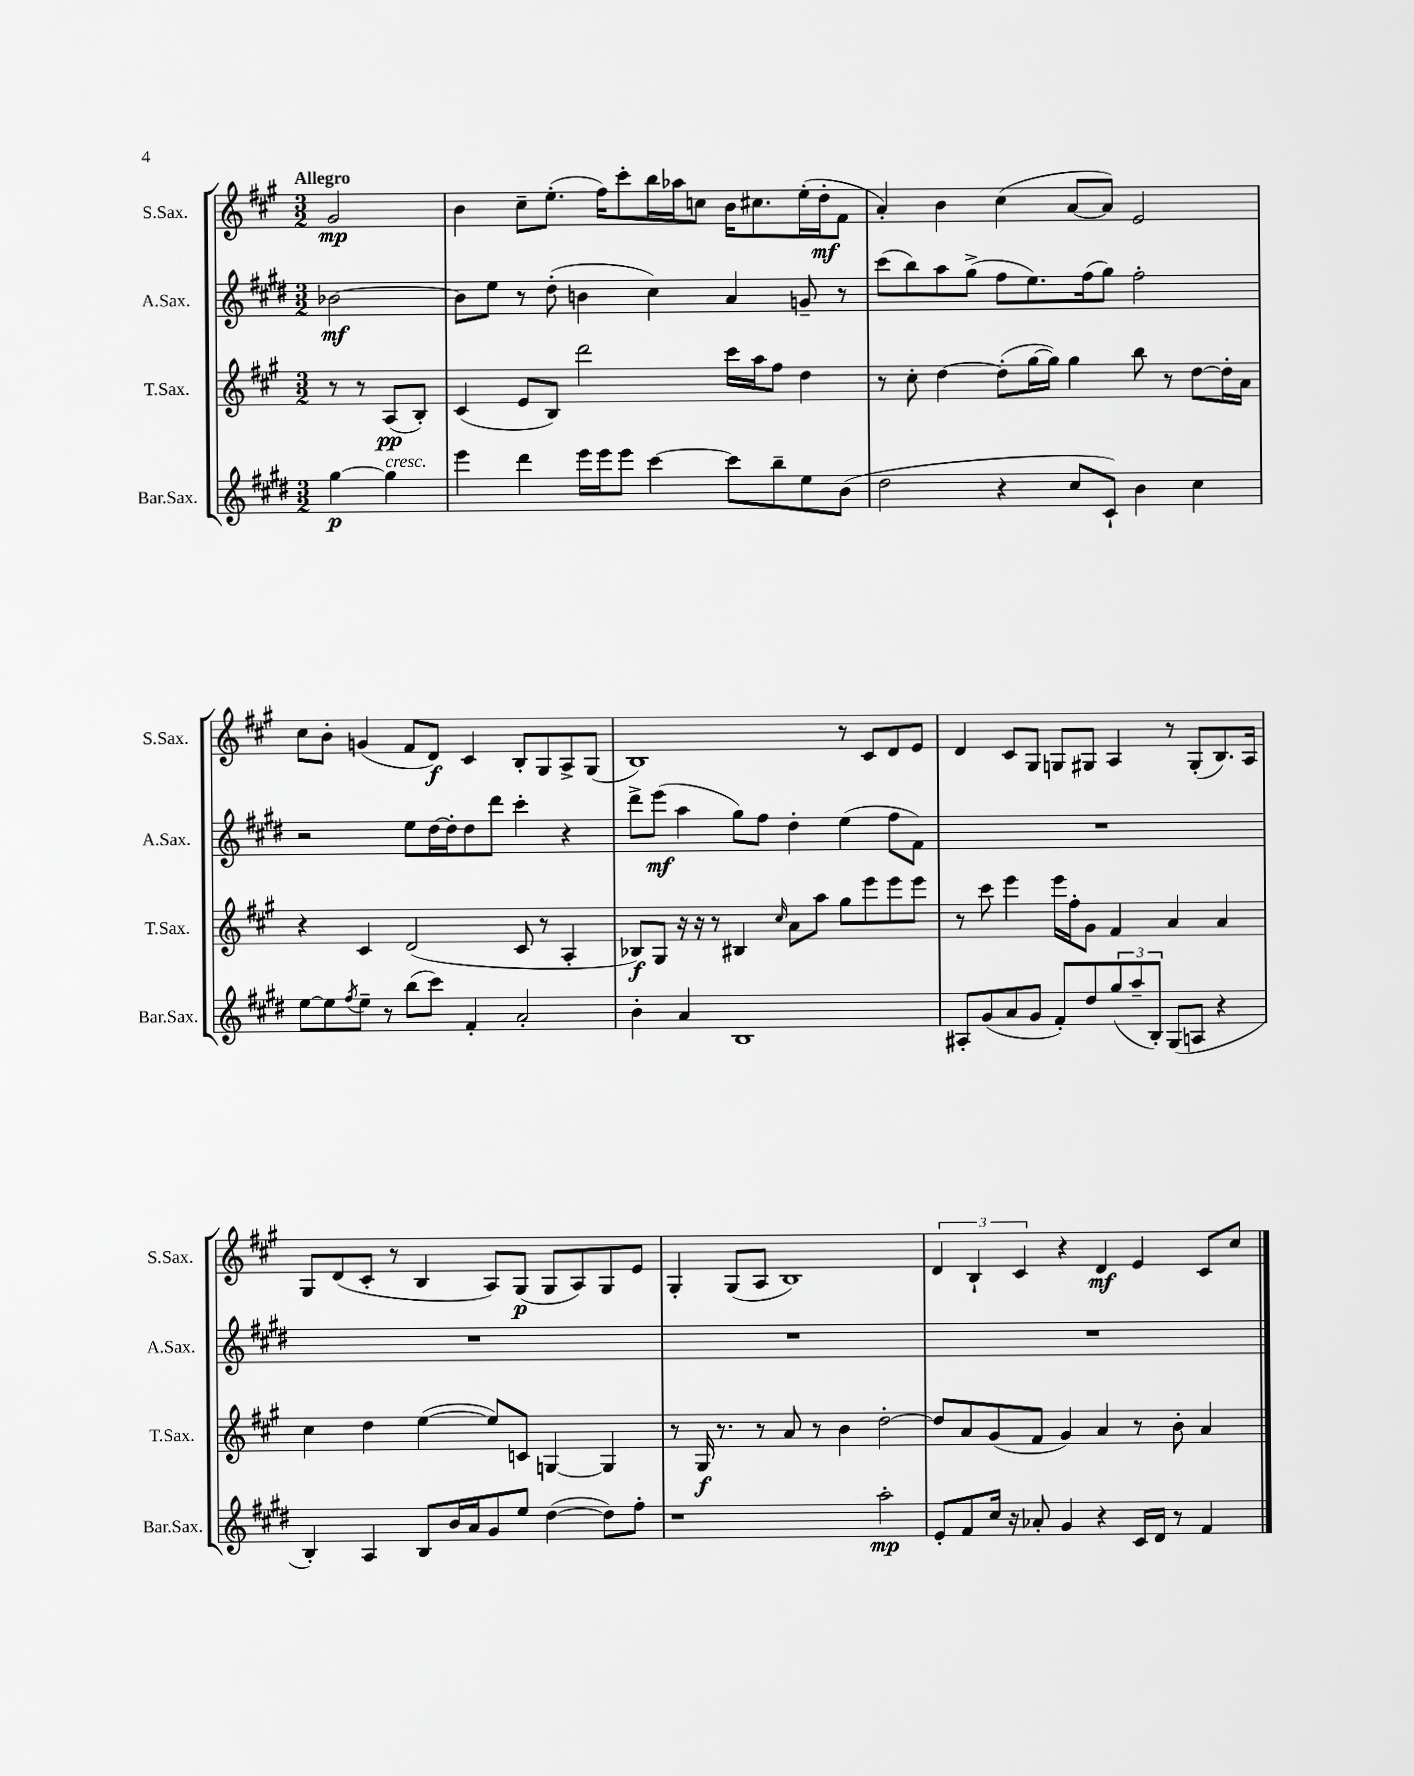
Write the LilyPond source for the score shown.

<<
\new StaffGroup <<
\new Staff = "s0" \with { instrumentName = "S.Sax." shortInstrumentName = "S.Sax." } {
    \clef treble \key a \major \numericTimeSignature \time 3/2 \partial 2 \tempo "Allegro"
    gis'2\mp |
    b'4 cis''8-- e''8.-.( fis''16) cis'''8-. b''16 aes''16 c''8 b'16 cis''8. e''16-.( d''16-.\mf fis'8 |
    a'4-.) b'4 cis''4( a'8~ a'8) e'2 |
    cis''8 b'8-. g'4( fis'8 d'8\f) cis'4 b8-. gis8 a8-> gis8( |
    b1) r8 cis'8 d'8 e'8 |
    d'4 cis'8 gis8 g8 gis8 a4 r8 gis8-.( b8.) a16 |
    gis8 d'8( cis'8-. r8 b4 a8) gis8\p( gis8 a8) gis8 e'8 |
    gis4-. gis8( a8 b1) |
    \tuplet 3/2 { d'4 b4-! cis'4 } r4 d'4\mf e'4 cis'8 cis''8 \bar "|." |
}
\new Staff = "s1" \with { instrumentName = "A.Sax." shortInstrumentName = "A.Sax." } {
    \clef treble \key e \major \numericTimeSignature \time 3/2 \partial 2
    bes'2~\mf |
    bes'8 e''8 r8 dis''8-.( b'4 cis''4) a'4 g'8-- r8 |
    cis'''8( b''8) a''8 gis''8->( fis''8 e''8.) fis''16( gis''8) fis''2-. |
    r2 e''8 dis''16~ dis''16-. dis''8 dis'''8 cis'''4-. r4 |
    dis'''8-> e'''8\mf( a''4 gis''8) fis''8 dis''4-. e''4( fis''8 fis'8) |
    R1. |
    R1. |
    R1. |
    R1. \bar "|." |
}
\new Staff = "s2" \with { instrumentName = "T.Sax." shortInstrumentName = "T.Sax." } {
    \clef treble \key a \major \numericTimeSignature \time 3/2 \partial 2
    r8 r8 a8\pp( b8-.) |
    cis'4( e'8 b8) d'''2 cis'''16 a''16 fis''8 d''4 |
    r8 cis''8-. d''4~ d''8-.( gis''16~ gis''16) gis''4 b''8 r8 d''8~ d''16-. a'16 |
    r4 cis'4 d'2( cis'8 r8 a4-. |
    bes8\f) gis8 r16 r16 r8 bis4 \grace { cis''16 } a'8 a''8 gis''8 e'''8 e'''8 e'''8 |
    r8 cis'''8 e'''4 e'''16 fis''16-. gis'8 fis'4 a'4 a'4 |
    cis''4 d''4 e''4~( e''8) c'8 g4~ g4 |
    r8 gis16\f r8. r8 a'8 r8 b'4 d''2~-. |
    d''8 a'8 gis'8( fis'8 gis'4) a'4 r8 b'8-. a'4 \bar "|." |
}
\new Staff = "s3" \with { instrumentName = "Bar.Sax." shortInstrumentName = "Bar.Sax." } {
    \clef treble \key e \major \numericTimeSignature \time 3/2 \partial 2
    gis''4~\p gis''4^\markup { \italic "cresc." } |
    e'''4 dis'''4 e'''16 e'''16 e'''8 cis'''4~ cis'''8 b''8-- e''8 b'8( |
    dis''2 r4 cis''8 cis'8-!) b'4 cis''4 |
    e''8~ e''8 \acciaccatura { fis''8 } e''8-- r8 b''8( cis'''8) fis'4-. a'2-. |
    b'4-. a'4 b1 |
    ais8-. gis'8( a'8 gis'8 fis'8-.) dis''8 \tuplet 3/2 { gis''8( a''8-- b8-.) } gis8( a8 r4 |
    b4-.) a4 b8 b'16 a'16 gis'8 e''8 dis''4~( dis''8) fis''8-. |
    r1 a''2-.\mp |
    e'8-. fis'8 cis''16 r16 aes'8-. gis'4 r4 cis'16 dis'16 r8 fis'4 \bar "|." |
}
>>
>>
\layout { \context { \Score \remove "Bar_number_engraver" } }
